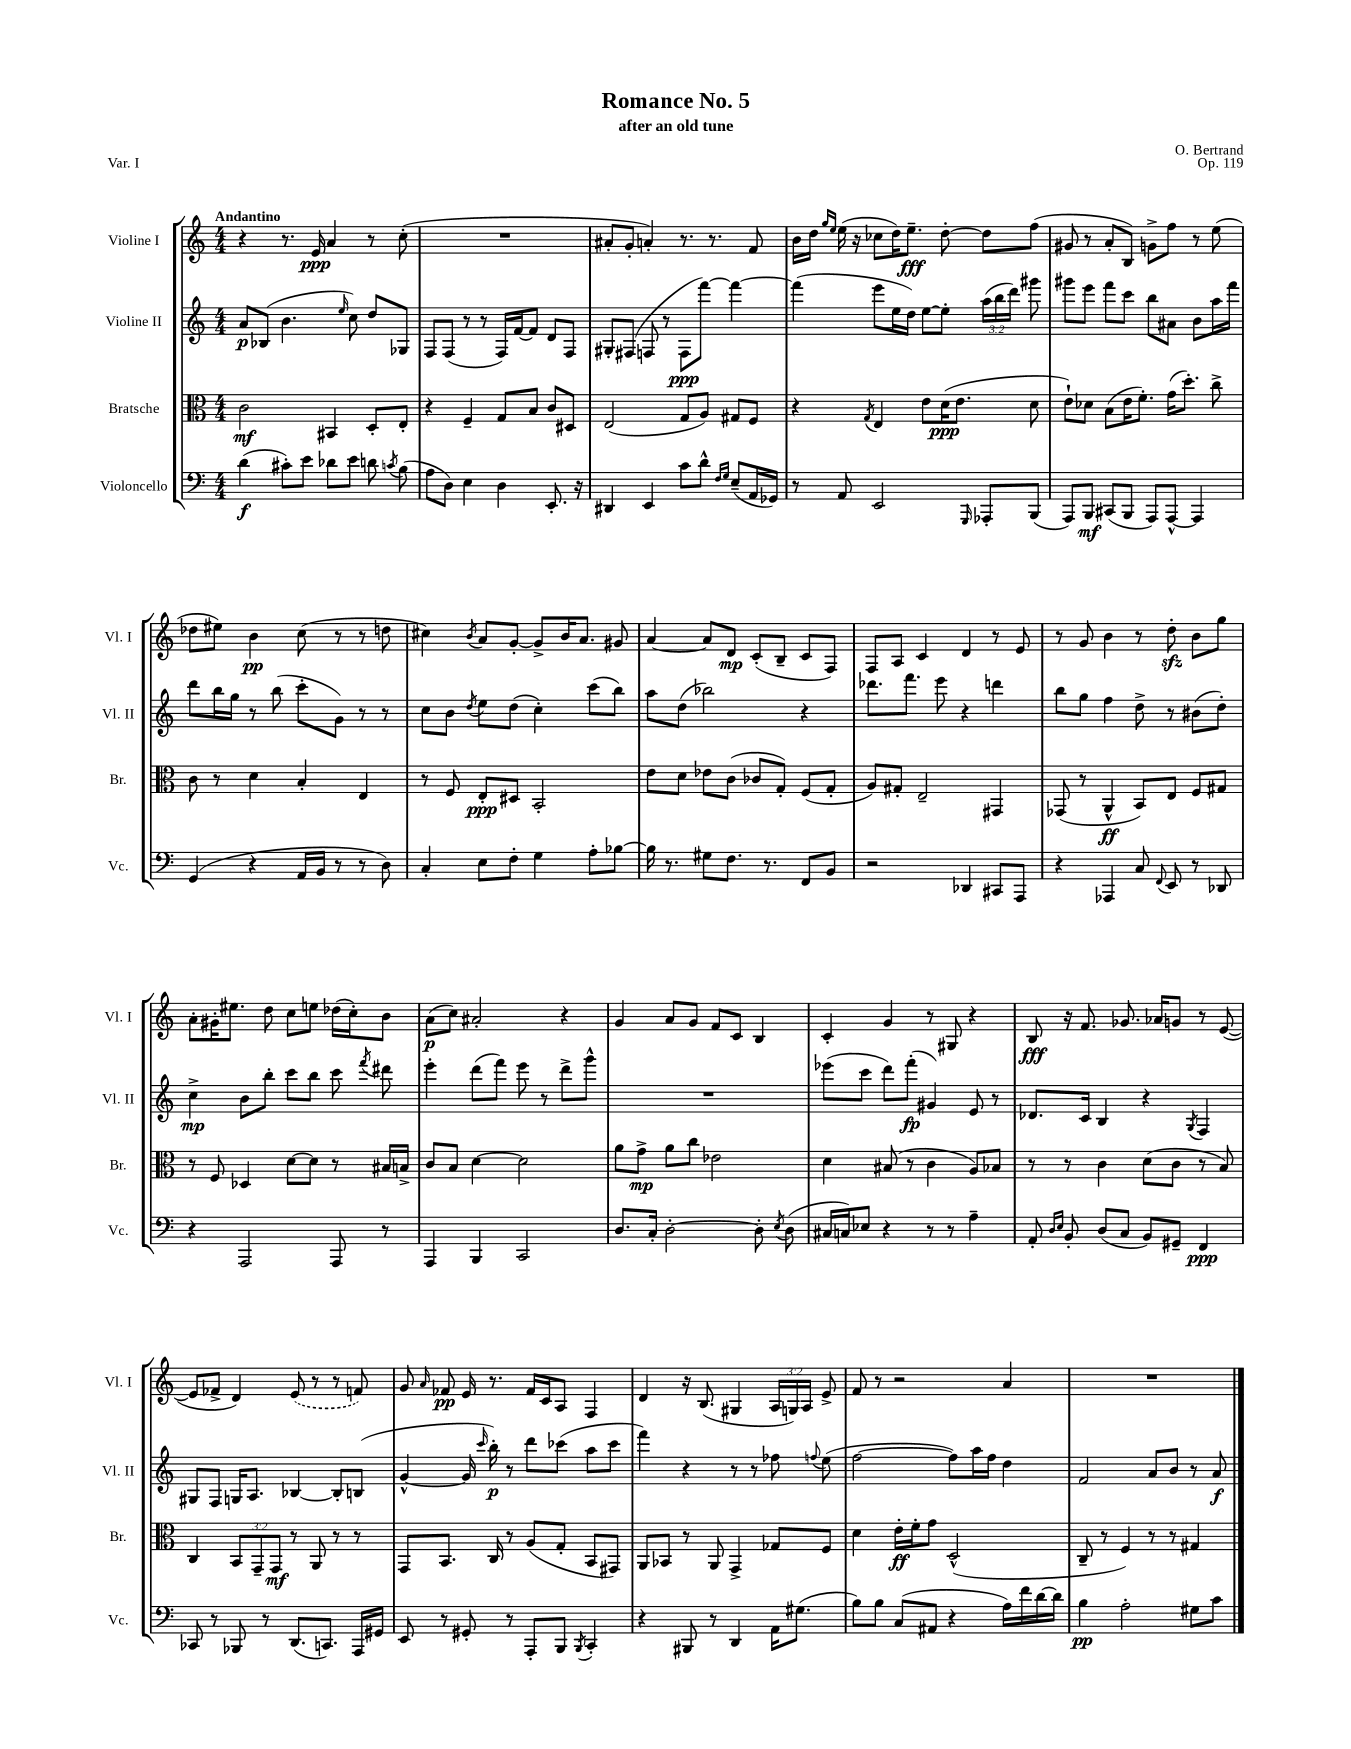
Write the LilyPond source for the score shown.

\header { title = "Romance No. 5" composer = "O. Bertrand" subtitle = "after an old tune" opus = "Op. 119" piece = "Var. I" }
<<
\new StaffGroup <<
\new Staff = "s0" \with { instrumentName = "Violine I" shortInstrumentName = "Vl. I" } {
    \clef treble \key c \major \numericTimeSignature \time 4/4 \override Staff.TupletNumber.text = #tuplet-number::calc-fraction-text \tempo "Andantino"
    \autoBeamOff r4 r8. e'16\ppp a'4 r8 c''8-.( |
    R1 |
    ais'8[-. g'8]-. a'4-.) r8. r8. f'8 |
    b'16[ d''16] \grace { g''16[ e''16] } e''16( r16 ces''8[ d''16) e''8.]--\fff d''8~-. d''8[ f''8]( |
    gis'8 r8 a'8[-. b8]) g'8[-> f''8] r8 e''8( |
    des''8[ eis''8]) b'4\pp c''8( r8 r8 d''8 |
    cis''4) \acciaccatura { b'8 } a'8[ g'8]~-. g'8[-> b'16 a'8.] gis'8 |
    a'4~ a'8[ d'8]\mp c'8[-.( b8]-- c'8[ f8]) |
    f8[ a8] c'4 d'4 r8 e'8 |
    r8 g'8 b'4 r8 d''8-.\sfz b'8[ g''8] |
    a'8[-. gis'16-. eis''8.] d''8 c''8[ e''8] des''16[( c''16-.) b'8] |
    a'8[\p( c''8]) ais'2-. r4 |
    g'4 a'8[ g'8] f'8[ c'8] b4 |
    c'4-. g'4 r8 gis8 r4 |
    b8\fff r16 f'8. ges'8. aes'16[ g'8] r8 e'8~( |
    e'8[ fes'8]-> d'4) \once \slurDashed e'8( r8 r8 f'8) |
    g'8 \grace { a'16 } fes'8\pp e'16 r8. fes'16[ c'16 a8] f4 |
    d'4 r16 b8.( gis4 \tuplet 3/2 { a16[ g16) a16] } e'8-> |
    f'8 r8 r2 a'4 |
    R1 \bar "|." |
}
\new Staff = "s1" \with { instrumentName = "Violine II" shortInstrumentName = "Vl. II" } {
    \clef treble \key c \major \numericTimeSignature \time 4/4 \override Staff.TupletNumber.text = #tuplet-number::calc-fraction-text
    \autoBeamOff a'8[\p bes8]( b'4. \grace { e''16 } c''8) d''8[ ges8] |
    f8[ f8]( r8 r8 f16[) f'16~ f'8] d'8[ f8] |
    gis8[-. fis8]( f8 r8 f8[\ppp f'''8]~) f'''4~ |
    f'''4( e'''8[ e''16 d''16]) e''8[~ e''8]-. \tuplet 3/2 { a''16[( b''16 d'''16]) } gis'''8 |
    gis'''8[ e'''8] f'''8[ c'''8] b''8[ ais'8] b'8[ a''16 f'''16] |
    d'''8[ b''16 g''16] r8 b''8( c'''8[-. g'8]) r8 r8 |
    c''8[ b'8] \acciaccatura { d''8 } e''8[ d''8]( c''4-.) c'''8[( b''8]) |
    a''8[ d''8]( bes''2) r4 |
    des'''8.[ f'''8.] e'''8 r4 d'''4 |
    b''8[ g''8] f''4 d''8-> r8 bis'8[( d''8]-.) |
    c''4->\mp b'8[ b''8]-. c'''8[ b''8] c'''8 \acciaccatura { f'''8 } dis'''8 |
    e'''4-. d'''8[( f'''8]) e'''8 r8 d'''8[-> g'''8]-^ |
    R1 |
    ees'''8[( c'''8] d'''8[) f'''8]-.\fp( gis'4) e'8 r8 |
    des'8.[ c'16] b4 r4 \acciaccatura { g8 } f4 |
    gis8[ f8] g16[ a8.] bes4~ bes8[-. b8]( |
    g'4~-^ g'16 \grace { c'''16 } b''16-.\p) r8 d'''8[ ces'''8]( a''8[ ces'''8] |
    f'''4) r4 r8 r8 fes''8 \appoggiatura { f''8 } e''8( |
    f''2~ f''8[) a''16 f''16] d''4 |
    f'2 a'8[ b'8] r8 a'8\f \bar "|." |
}
\new Staff = "s2" \with { instrumentName = "Bratsche" shortInstrumentName = "Br." } {
    \clef alto \key c \major \numericTimeSignature \time 4/4 \override Staff.TupletNumber.text = #tuplet-number::calc-fraction-text
    \autoBeamOff c'2\mf bis,4 d8[-. e8]-. |
    r4 f4-- g8[ b8] c'8[ dis8] |
    e2( g8[ a8]) gis8[ f8] |
    r4 \acciaccatura { g8 } e4 e'8[ d'16\ppp( e'8.] d'8 |
    e'8[-!) des'8] b8[( e'16 f'8.]-.) g'16[( d''8.]-.) c''8-> |
    c'8 r8 d'4 b4-. e4 |
    r8 f8 e8[-.\ppp dis8] b,2-. |
    e'8[ d'8] ees'8[ c'8]( ces'8[ g8]-.) f8[( g8]-. |
    a8[) gis8]-. e2-- gis,4 |
    ges,8( r8 a,4-^\ff b,8[) e8] f8[ gis8] |
    r8 f8 des4 d'8[~ d'8] r8 bis16[ b16]-> |
    c'8[ b8] d'4~ d'2 |
    a'8[ g'8]->\mp a'8[ c''8] ees'2 |
    d'4 bis8( r8 c'4 a8[) bes8] |
    r8 r8 c'4 d'8[( c'8] r8 b8) |
    c4 \tuplet 3/2 { b,8[ g,8-- g,8]\mf } r8 a,8 r8 r8 |
    g,8[ b,8.] c16 r8 a8[( g8]-. b,8[ gis,8]) |
    a,8[ bes,8] r8 a,8 g,4-> ges8[ f8] |
    d'4 e'16[-.\ff f'16-. g'8] d2-^( |
    c8-- r8 f4) r8 r8 gis4 \bar "|." |
}
\new Staff = "s3" \with { instrumentName = "Violoncello" shortInstrumentName = "Vc." } {
    \clef bass \key c \major \numericTimeSignature \time 4/4
    \autoBeamOff d'4\f( cis'8[-.) e'8] des'8[ e'8] d'8 \acciaccatura { c'8 } b8( |
    a8[ d8]) e4 d4 e,8.-. r16 |
    dis,4 e,4 c'8[ d'8]-^ \grace { f16[ g16] } e8[--( a,16 ges,16]) |
    r8 a,8 e,2 \grace { g,,16 } aes,,8[-. b,,8]( |
    a,,8[) b,,8]\mf cis,8[( b,,8] a,,8[) a,,8]~-^ a,,4 |
    g,4( r4 a,16[ b,16] r8 r8 d8) |
    c4-. e8[ f8]-. g4 a8[-. bes8]~ |
    bes16 r8. gis8[ f8.] r8. f,8[ b,8] |
    r2 des,4 cis,8[ a,,8] |
    r4 aes,,4 c8 \appoggiatura { f,8 } e,8 r8 des,8 |
    r4 a,,2 a,,8 r8 |
    a,,4 b,,4 c,2 |
    d8.[ c16]-. d2~-. d8-. \acciaccatura { e8 } d8( |
    cis16[ c16) ees8] r4 r8 r8 a4-- |
    a,8-. \grace { d16[ e16] } b,8-. d8[( c8] b,8[) gis,8]-- f,4\ppp |
    ces,8 r8 bes,,8 r8 d,8.[( c,8.]) a,,16[ gis,16] |
    e,8 r8 gis,8-. r8 a,,8[-. b,,8] \acciaccatura { b,,8 } c,4-. |
    r4 bis,,8 r8 d,4 a,16[ gis8.]( |
    b8[) b8] c8[( ais,8] r4 a16[) f'16 d'16~ d'16] |
    b4\pp a2-. gis8[ c'8] \bar "|." |
}
>>
>>
\layout { \context { \Score \remove "Bar_number_engraver" } }
